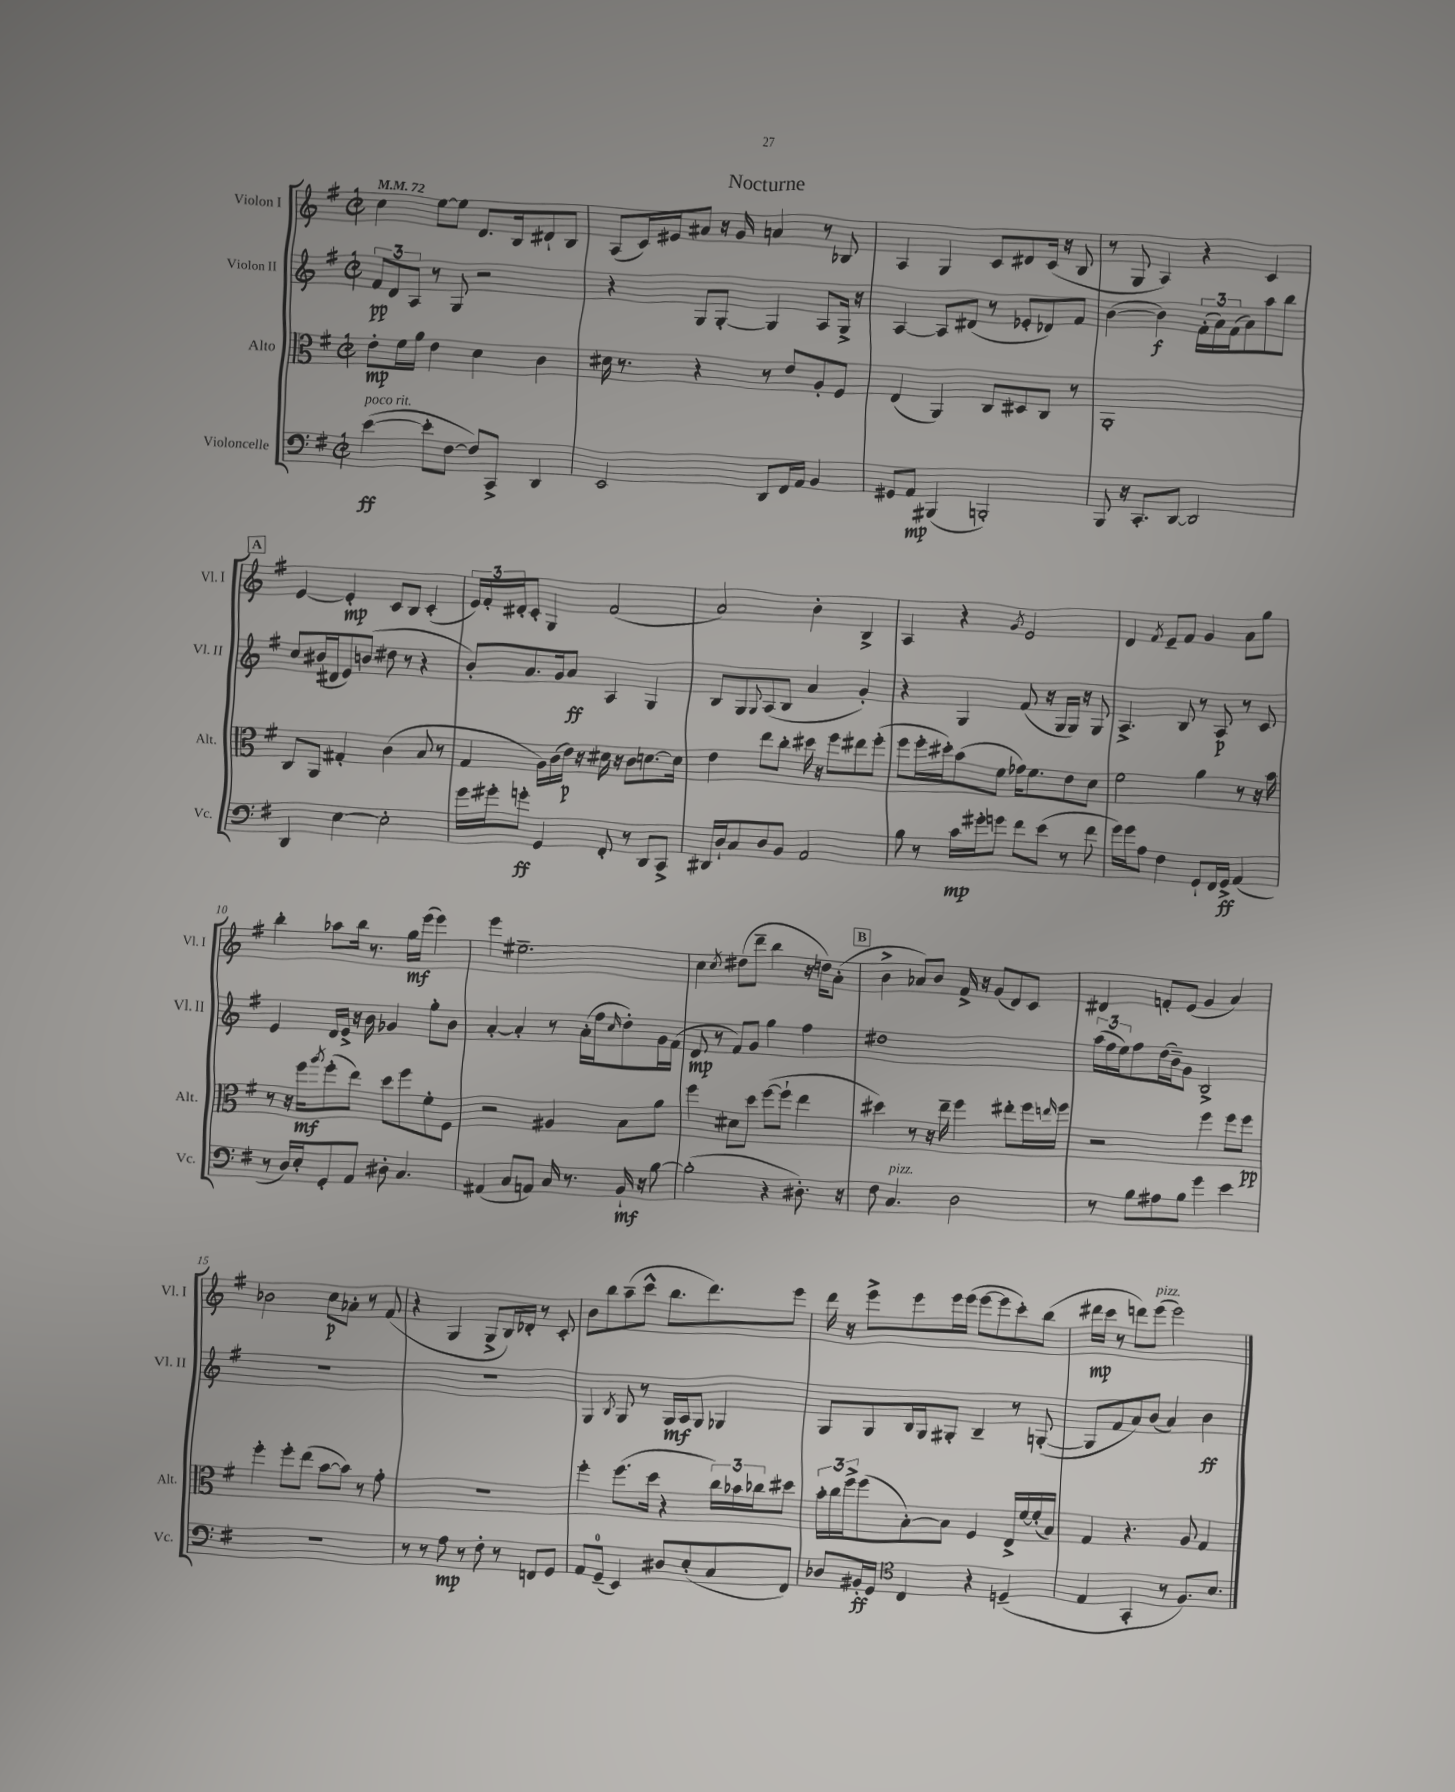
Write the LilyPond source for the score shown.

\header { title = "Nocturne" }
<<
\new StaffGroup <<
\new Staff = "s0" \with { instrumentName = "Violon I" shortInstrumentName = "Vl. I" } {
    \clef treble \key g \major \defaultTimeSignature \time 2/2 \tempo 4 = 72
    c''4 e''8~ e''8 d'8. b16 dis'8-! b8 |
    a8( c'16) eis'16 ais'8 r16 g'16 a'4 r8 bes8 |
    a4 g4 c'8 dis'8 c'16( r16 b8 |
    r8 g8 a4) r4 c'4 |
    \mark \markup { \box "A" } e'4~ e'4-.\mp c'8 b8 c'4-.( |
    \tuplet 3/2 { e'16) fis'16-. dis'16-. } c'8-. g4 fis'2( |
    a'2) b'4-. b4-> |
    a4 r4 \acciaccatura { g'8 } e'2 |
    d'4 \acciaccatura { fis'8 } e'8-- fis'8 g'4 a'8 g''8 |
    b''4-. aes''8 b''16 r8. g''16\mf e'''16( e'''4) |
    e'''4 eis''2.-- |
    c''4 \acciaccatura { c''8 } dis''8( d'''8-- b''4 r16 d''16) a'8-.( |
    \mark \markup { \box "B" } b'4-> aes'8) b'8 fis'16-> r16 g'8( d'8) c'8 |
    dis'4 f'8-. e'8( g'4 a'4) |
    bes'2 c''8\p aes'8-. r8 fis'8( |
    r4 g4 g8-> b16) des'16-. r8 c'8-. |
    b'8 b''8 a''8--( c'''8-^ b''8. d'''8.) e'''8 |
    d'''16 r16 e'''8-> e'''8 e'''16 e'''16( e'''8~ e'''8 c'''8-.) b''8( |
    dis'''16\mp c'''16 r8 d'''8) e'''8^\markup { \italic "pizz." }( e'''2) \bar "|." |
}
\new Staff = "s1" \with { instrumentName = "Violon II" shortInstrumentName = "Vl. II" } {
    \clef treble \key g \major \defaultTimeSignature \time 2/2
    \tuplet 3/2 { fis'8\pp d'8 a8 } r8 g8 r2 |
    r4 g8 g8~-. g4 a8 g16-> r16 |
    a4~ a8 dis'8( r8 ees'8-. des'8) fis'8 |
    b'4~( b'4\f) \tuplet 3/2 { fis'16-.( a'16) fis'16( } a'8) a''8 b''8 |
    \mark \markup { \box "A" } c''8 bis'16( dis'16 e'8) b'8( dis''8 r8 r4 |
    b'8-.) a'8. g'16 a'8\ff a4 g4 |
    b8 g8 \appoggiatura { g8 } a8( b8 a'4 g'4-.) |
    r4 g4 fis'8( r16 g16 g16) r16 g8 |
    a4.-> b8 r8 a8\p r8 c'8 |
    e'4 d'16 e'16-> r16 b'16 ges'4 g''8-. b'8 |
    a'4~-. a'4-. r8 a'16-.( fis''16 \grace { c''16 } d''8-.) g'16 fis'16( |
    d'8\mp r8 fis'8) g'8 g''4 fis''4 |
    \mark \markup { \box "B" } dis''1 |
    \tuplet 3/2 { a''16( fis''16 e''16) } fis''8 d''16( b'16--) g'8 b2-> |
    R1 |
    R1 |
    g4 \acciaccatura { b8 } g8 r8 g16\mf a16 g8 ges4 |
    g8 g8 b16 g16 gis8-. b4-- r8 g8~-.( |
    g8 fis'8 a'8) b'8( a'4) b'4\ff \bar "|." |
}
\new Staff = "s2" \with { instrumentName = "Alto" shortInstrumentName = "Alt." } {
    \clef alto \key g \major \defaultTimeSignature \time 2/2
    e'8-.\mp fis'16 a'16 e'4 d'4 c'4 |
    dis'16 r8. r4 r8 e'8 a8-. fis8 |
    e4( a,4) c8 dis8 c8 r8 |
    a,1-. |
    \mark \markup { \box "A" } c8 a,8 gis4-. c'4( b8 r8 |
    g4 a16) c'16( e'16\p) r16 dis'16 r16 c'8 d'8.~ d'16 |
    e'4 e''8 c''8-. dis''16 r16 fis''8 eis''8 fis''8-.( |
    fis''8 fis''16-. dis''16-.) b'8( fis'8 ges'16) fis'8. e'8 d'8 |
    fis'2 a'4 r8 r16 b'16 |
    r8 r16 fis''16\mf \acciaccatura { a''8 } fis''8-.( e''8) d''8 fis''8 fis'8-. fis8 |
    r2 ais4 b8 a'8 |
    fis''4 dis'8 d''8 fis''8~( fis''8-! e''4 |
    \mark \markup { \box "B" } dis''4) r8 r16 e''16-- fis''4 eis''8-. fis''16 \grace { e''16 } fis''16 |
    r2 fis''4 fis''8 fis''8\pp |
    fis''4-. fis''8-. e''8( b'8~ b'8) r8 g'8-. |
    r1 |
    fis''4-. fis''8.( d''16 r4 \tuplet 3/2 { c''16) bes'16 ces''16 } dis''8 |
    \tuplet 3/2 { b'16-. c''16 fis''16-> } fis''8( b8~-.) b8 fis4 e16-> fis'16~ fis'16-.( b16) |
    g4 r4. a8 g4 \bar "|." |
}
\new Staff = "s3" \with { instrumentName = "Violoncelle" shortInstrumentName = "Vc." } {
    \clef bass \key g \major \defaultTimeSignature \time 2/2
    e'4~\ff^\markup { \italic "poco rit." }( e'8-. fis8~ fis8) c,8-> d,4 |
    e,2 d,8 fis,16 a,16 b,4 |
    gis,8 a,8\mp bis,,4( b,,2-.) |
    b,,8 r16 c,8.-. d,8~ d,2 |
    \mark \markup { \box "A" } d,4 e4~ e2-. |
    g'16 gis'16-. g'8-.\ff g,4 fis,8-. r8 d,8 c,8-> |
    dis,16 d16-! c8 d8 b,8 a,2 |
    b8 r8 c'16\mp gis'16-. g'8 fis'8 e'8( r8 fis'8 |
    g'16) g'16 a8 fis4 g,8-! fis,16 g,16->\ff a,4( |
    r8 d16) e16-. g,8-. a,8 dis8-. c4. |
    ais,4( c8 a,8) c16 r8. b,16-!\mf r16 b8~ |
    b2-.( r4 dis8.-.) r16 |
    \mark \markup { \box "B" } fis8 c4.^\markup { \italic "pizz." } d2 |
    r8 b8 ais8 b8 g'4 e'4 |
    R1 |
    r8 r8 a8\mp r8 fis8-. r8 f,8 g,8 |
    a,8 g,8-0--( e,4) dis8 e8-.( c8 fis,8) |
    des8 bis,16-.\ff g,16 \clef tenor c4 r4 d4--( |
    e4 g,4-. r8 fis8.) b8. \bar "|." |
}
>>
>>
